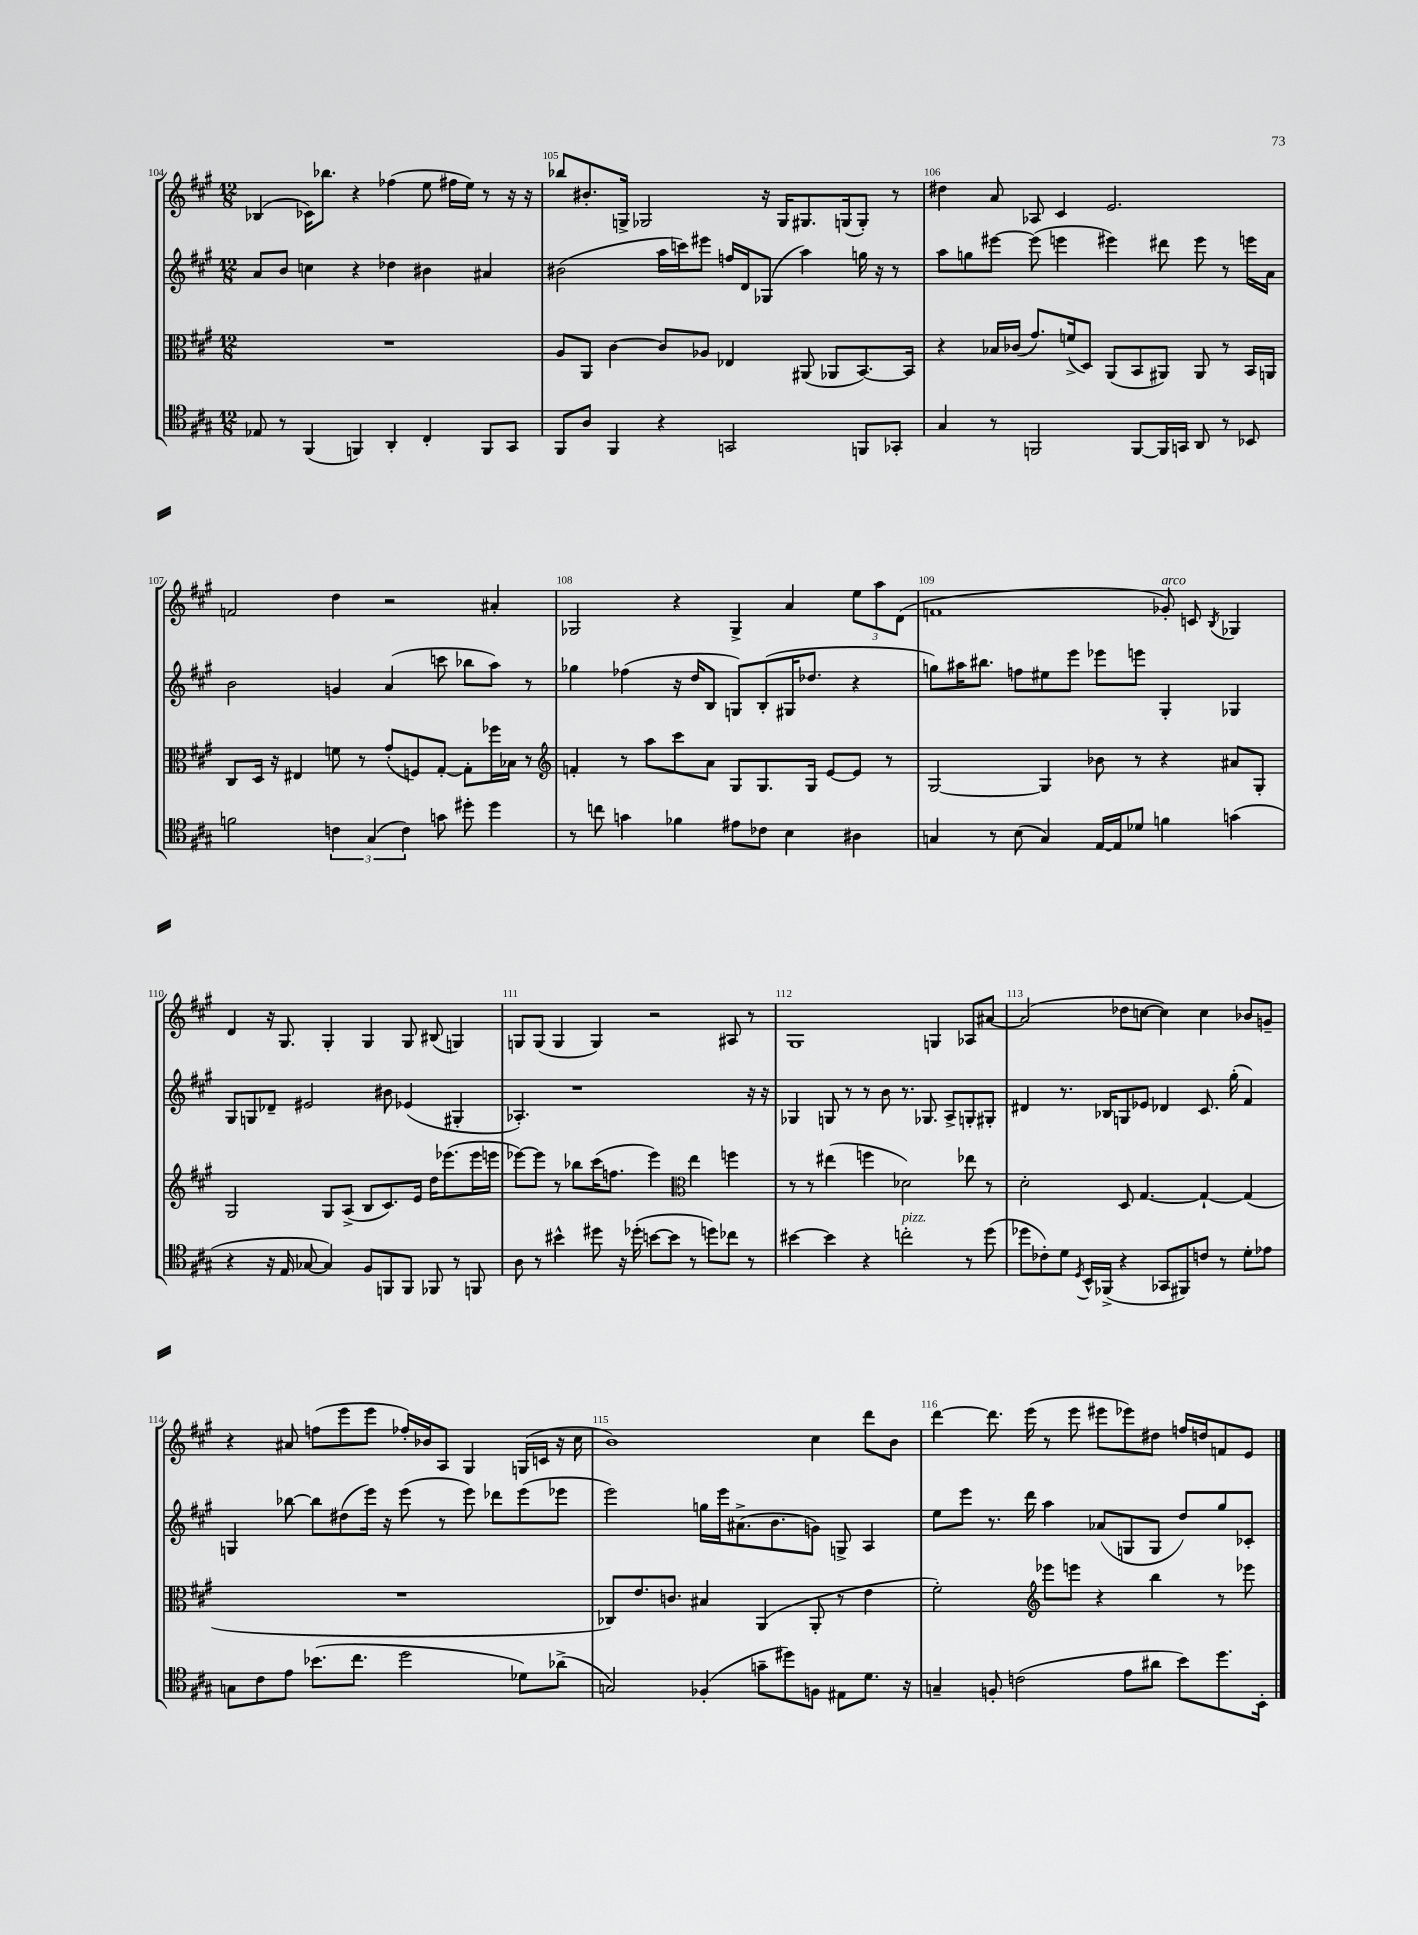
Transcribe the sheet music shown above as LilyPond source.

<<
\new StaffGroup <<
\new Staff = "s0" {
    \clef treble \key a \major \numericTimeSignature \time 12/8
    bes4( ces'16) bes''8. r4 fes''4( e''8 fis''16 e''16) r8 r16 r16 |
    bes''8 bis'8.-. g16-> ges2 r16 ges16 gis8. g16( g8-.) r8 |
    dis''4 a'8 aes8 cis'4 e'2. |
    f'2 d''4 r2 ais'4-. |
    ges2 r4 ges4-> a'4 \tuplet 3/2 { e''8 a''8 d'8( } |
    f'1 ges'8-.^\markup { \italic "arco" }) c'8 \acciaccatura { b8 } ges4 |
    d'4 r16 gis8. gis4-. gis4 gis8 bis8( g4) |
    g8 g8( g4 g4) r2 ais8 r8 |
    gis1 g4 aes8 ais'8~ |
    ais'2( des''8 c''8~ c''4) c''4 bes'8 g'8-- |
    r4 ais'8 f''8( e'''8 e'''8 fes''16-.) bes'16 a8 gis4 g16( c'16 r16 cis''16 |
    b'1) cis''4 d'''8 b'8 |
    d'''4~ d'''8. e'''16( r8 e'''8 eis'''8 ees'''8) dis''8 f''16 d''16 f'8 e'8 \bar "|." |
}
\new Staff = "s1" {
    \clef treble \key a \major \numericTimeSignature \time 12/8
    a'8 b'8 c''4 r4 des''4 bis'4 ais'4 |
    bis'2( a''16 c'''16) eis'''8 f''16 d'16 ges8( a''4) g''16 r16 r8 |
    a''8 g''8 eis'''8~ eis'''8( e'''4 eis'''4) dis'''8 eis'''8 r8 e'''16 a'16 |
    b'2 g'4 a'4( c'''8 bes''8 a''8) r8 |
    ges''4 fes''4( r16 d''16 b8 g8) b8-.( gis16 des''8. r4 |
    g''8) ais''16 bis''8. f''8 eis''8 e'''8 ees'''8 e'''8 gis4-. ges4 |
    gis8 g8 des'8-- eis'2 bis'8 ees'4( gis4-. |
    aes4.-.) r1 r16 r16 |
    ges4 g8 r8 r8 b'8 r8. ges8. a8-> g8-. gis8-. |
    dis'4 r8. bes16 g8 ees'8 des'4 cis'8. gis''16-.( fis'4) |
    g4 bes''8~ bes''8 dis''8( e'''16) r16 e'''8( r8 e'''8) des'''8 e'''8( ees'''8 |
    e'''2) g''16 e'''16 ais'8.->( b'8. g'8) g8-> a4 |
    e''8 e'''8 r8. d'''16 a''4 aes'8( g8 g8 d''8) gis''8 ces'8-. \bar "|." |
}
\new Staff = "s2" {
    \clef alto \key a \major \numericTimeSignature \time 12/8
    R1. |
    a8 a,8 cis'4~ cis'8 aes8 ees4 ais,8( aes,8 b,8.~) b,16 |
    r4 bes16 ces'16( gis'8.) f'16->( d8) a,8( b,8 ais,8) ais,8 r8 b,16 a,16 |
    cis8 d16 r16 eis4 f'8 r8 gis'8-.( f8) gis8~-. gis8-. fes''16 bes16 r8 |
    \clef treble f'4-. r8 a''8 cis'''8 a'8 gis8 gis8. gis16 e'8~ e'8 r8 |
    gis2~ gis4 bes'8 r8 r4 ais'8 gis8-. |
    gis2 gis8 a8->( b8 cis'8.) e'16 d''16 ees'''8.( ees'''16 e'''16 |
    ees'''8~) ees'''8 r8 bes''8 cis'''16( f''8. ees'''4) \clef alto e''4 f''4 |
    r8 r8 eis''4( f''4 des'2) ees''8 r8 |
    d'2-. d8 gis4.~ gis4~-! gis4( |
    R1. |
    ces8) e'8. c'8. bis4 a,4( a,8-. r8 e'4 |
    fis'2-.) \clef treble ees'''8 e'''8 r4 b''4 r8 ees'''8 \bar "|." |
}
\new Staff = "s3" {
    \clef tenor \key a \major \numericTimeSignature \time 12/8
    ees8 r8 fis,4( f,4) a,4-. cis4-. f,8 gis,8 |
    fis,8 a8 fis,4 r4 g,2 f,8 ges,8-. |
    gis4 r8 f,2 f,8~ f,16 g,16 a,8 r8 bes,8 |
    f'2 \tuplet 3/2 { c'4 gis4( c'4) } g'8 dis''8-. dis''4 |
    r8 c''8 g'4 fes'4 eis'8 ces'8 b4 ais4 |
    g4 r8 b8( g4) e16~ e16 des'8 f'4 g'4( |
    r4 r16 e16 ges8~ ges4) fis8 f,8 f,8 fes,8 r8 f,8 |
    a8 r8 bis'4-^ dis''8 r16 des''16-.( b'8~ b'8 r8 d''8) ces''8 r8 |
    bis'4~ bis'4 r4 c''2-.^\markup { \italic "pizz." } r8 d''8( |
    des''8 ces'8-.) d'8 \acciaccatura { d8 } b,16-^ fes,16->( r4 ges,8 fis,8) c'8 r8 d'8-. ees'8 |
    g8 cis'8 e'8 bes'8.( cis''8. d''2 des'8) aes'8->( |
    g2) fes4-.( g'8-- dis''8) f8 eis8 d'8. r16 |
    g4-- f8-. c'2( e'8 ais'8 b'8) d''8. b,16-. \bar "|." |
}
>>
>>
\layout { \context { \Score currentBarNumber = #104 \override BarNumber.break-visibility = ##(#f #t #t) barNumberVisibility = #all-bar-numbers-visible } }
